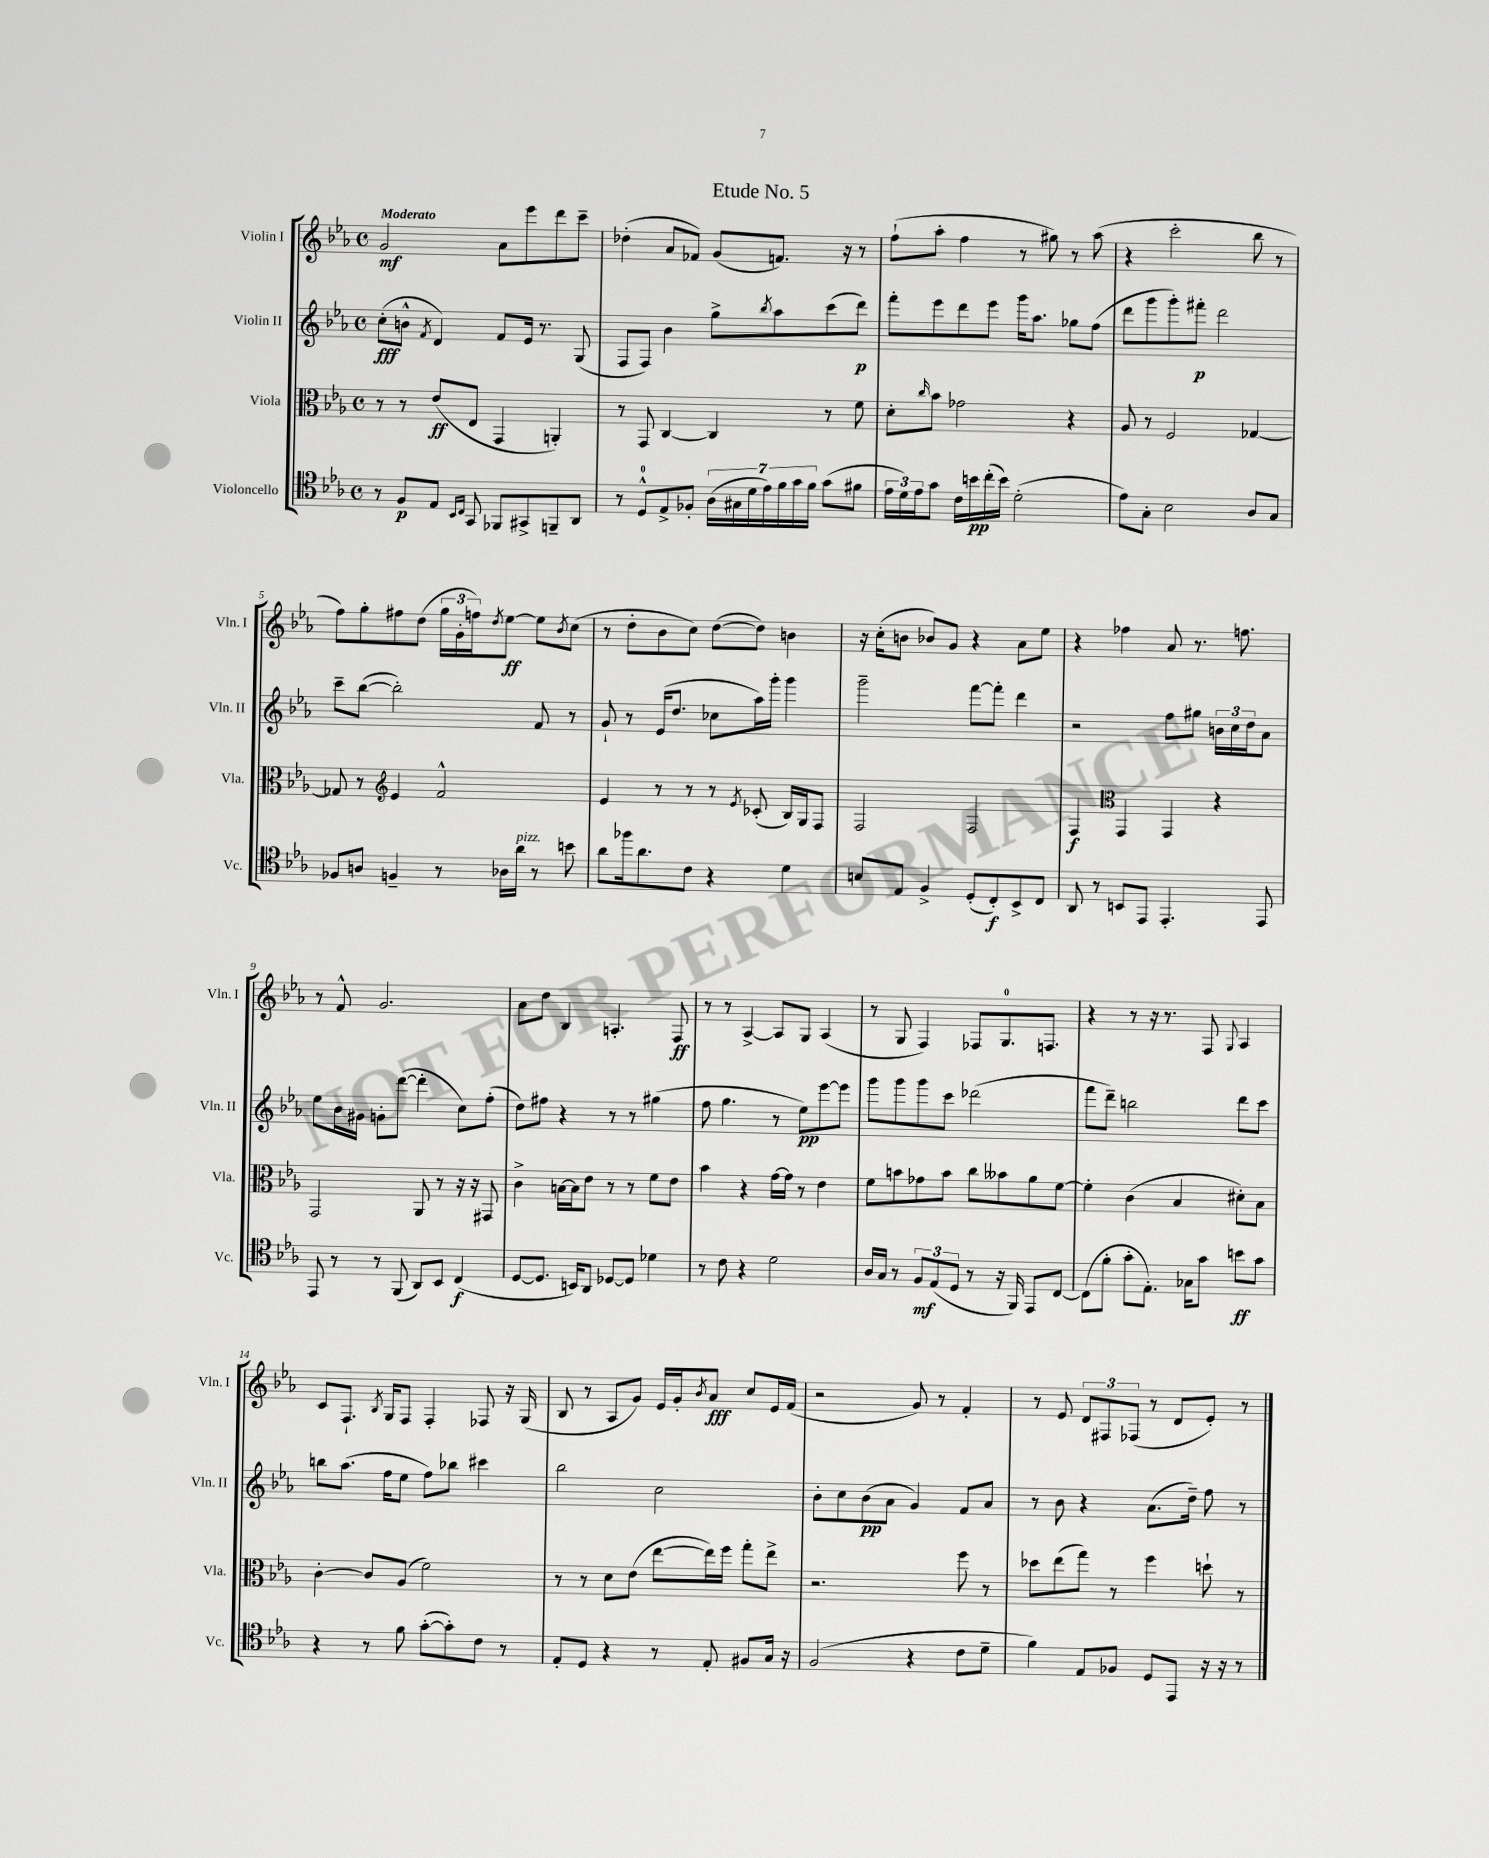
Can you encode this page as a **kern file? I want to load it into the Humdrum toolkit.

**kern	**dynam	**kern	**dynam	**kern	**dynam	**kern	**dynam
*part4	*part4	*part3	*part3	*part2	*part2	*part1	*part1
*staff4	*staff4	*staff3	*staff3	*staff2	*staff2	*staff1	*staff1
*I"Violoncello	*	*I"Viola	*	*I"Violin II	*	*I"Violin I	*
*I'Vc.	*	*I'Vla.	*	*I'Vln. II	*	*I'Vln. I	*
*clefC4	*	*clefC3	*	*clefG2	*	*clefG2	*
*k[b-e-a-]	*	*k[b-e-a-]	*	*k[b-e-a-]	*	*k[b-e-a-]	*
*M4/4	*	*M4/4	*	*M4/4	*	*M4/4	*
*met(c)	*	*met(c)	*	*met(c)	*	*met(c)	*
=1	=1	=1	=1	=1	=1	=1	=1
!	!	!	!	!	!	!LO:TX:a:B:t=Moderato	!
8r	.	8r	.	(8cc'\L	fff	2g/	mf
8F/L	p	8r	.	8bn^^\J	.	.	.
.	.	.	.	8qf/	.	.	.
8E-/J	.	(8e-/L	ff	4d/)	.	.	.
16qqBB-/LL	.	.	.	.	.	.	.
16qqC/JJ	.	.	.	.	.	.	.
8GG/	.	8E-/J	.	.	.	.	.
8FF-X/L	.	4GG/	.	8f/L	.	8a-\L	.
8GG#X^/	.	.	.	16e-/Jk	.	8eee-\	.
.	.	.	.	8.r	.	.	.
8FFn~/	.	4AAn'/)	.	.	.	8ddd\	.
8AA-/J	.	.	.	(8G/	.	8ccc~\J	.
=2	=2	=2	=2	=2	=2	=2	=2
8r	.	8r	.	8F/L	.	(4dd-X'\	.
8D^^/L	.	8GG/	.	8F/J)	.	.	.
8E-^/	.	[4C/	.	4b-\	.	8a-/L	.
8F-X'/J	.	.	.	.	.	8f-X/J)	.
(28A-\LL	.	4C/]	.	8gg^\L	.	(8g/L	.
28G#X\	.	.	.	.	.	.	.
28d\	.	.	.	.	.	.	.
28e-\)	.	.	.	.	.	.	.
.	.	.	.	8qbb-/	.	.	.
.	.	.	.	8aa-\	.	8.fn/J)	.
28f\	.	.	.	.	.	.	.
28g\	.	.	.	.	.	.	.
28f\JJ	.	.	.	.	.	.	.
(8g\L	.	8r	.	(8ccc\	.	.	.
.	.	.	.	.	.	16r	.
8f#X\J	.	8f\	.	8ddd\J)	p	8r	.
=3	=3	=3	=3	=3	=3	=3	=3
24e-\LL	.	8d'\L	.	8fff'\L	.	(8ff`\L	.
24d\)	.	.	.	.	.	.	.
24e-\J	.	.	.	.	.	.	.
.	.	16qqcc/	.	.	.	.	.
8g\J	.	8b-\J	.	8eee-\	.	8aa-'\J	.
16c\LL	.	2g-X\	.	8ddd\	.	4ff\	.
16bn\	pp	.	.	.	.	.	.
(16cc'\	.	.	.	8eee-\J	.	.	.
16b\JJ)	.	.	.	.	.	.	.
(2d'\	.	.	.	16ggg\KL	.	8r	.
.	.	.	.	8.aa-\J	.	.	.
.	.	.	.	.	.	8gg#X\)	.
.	.	4r	.	8gg-X\L	.	8r	.
.	.	.	.	(8ff\J	.	(8aa-\	.
=4	=4	=4	=4	=4	=4	=4	=4
8e-\L)	.	8A-/	.	8ddd\L	.	4r	.
8G'\J	.	8r	.	8ggg\	.	.	.
2B-\	.	2F/	.	8ggg'\)	.	2ccc'\	.
.	.	.	.	8fff#X'\J	p	.	.
.	.	.	.	2ddd\	.	.	.
8A-/L	.	[4G-X/	.	.	.	8bb-\	.
8G/J	.	.	.	.	.	8r	.
!!LO:LB:g=z
=5	=5	=5	=5	=5	=5	=5	=5
8F-X/L	.	8G-X/]	.	8ccc~\L	.	8ff\L)	.
8An/J	.	8r	.	([8bb-\J	.	8gg'\	.
*	*	*clefG2	*	*	*	*	*
4Fn~/	.	4e-/	.	2bb-'\])	.	8ff#X\	.
.	.	.	.	.	.	(8dd\J	.
8r	.	2f^^/	.	.	.	24gg\LL	.
.	.	.	.	.	.	24g'\	.
.	.	.	.	.	.	24ffn\J)	.
.	.	.	.	.	.	8qdd/	.
16A-X\LL	.	.	.	.	.	[8ee-\J	ff
!LO:TX:a:i:t=pizz.	!	!	!	!	!	!	!
16a-\JJ	.	.	.	.	.	.	.
8r	.	.	.	8f/	.	8ee-\L]	.
.	.	.	.	.	.	8qb-/	.
8bn\	.	.	.	8r	.	(8cc\J	.
=6	=6	=6	=6	=6	=6	=6	=6
8a-\L	.	4e-/	.	8g`/	.	8r	.
16ff-X\k	.	.	.	8r	.	8dd'\L	.
8.a-\	.	.	.	.	.	.	.
.	.	8r	.	(16e-/KL	.	8b-\	.
.	.	.	.	8.dd/J	.	.	.
8c\J	.	8r	.	.	.	8cc\J)	.
4r	.	8r	.	8cc-X\L	.	([8dd\L	.
.	.	8qe-/	.	.	.	.	.
.	.	(8c-X'/	.	16aa-\L)	.	8dd\J])	.
.	.	.	.	16ggg'\JJ	.	.	.
4d\	.	16B-/LL)	.	4ggg\	.	4bn\	.
.	.	16G/J	.	.	.	.	.
.	.	8F/J	.	.	.	.	.
=7	=7	=7	=7	=7	=7	=7	=7
8Bn/L	.	2F/	.	2ggg~\	.	16r	.
.	.	.	.	.	.	(16cc'\KL	.
8E-/J	.	.	.	.	.	8bn\J	.
4F^/	.	.	.	.	.	8b-X/L)	.
.	.	.	.	.	.	8g/J	.
(8D'/L	.	2F/	.	[8fff\L	.	4r	.
8C'/)	f	.	.	8fff'\J]	.	.	.
8BB-^/	.	.	.	4ddd\	.	8a-\L	.
8C/J	.	.	.	.	.	8ee-\J	.
=8	=8	=8	=8	=8	=8	=8	=8
8AA-/	.	4F/	f	2r	.	4r	.
8r	.	.	.	.	.	.	.
*	*	*clefC3	*	*	*	*	*
8BBn/L	.	4GG/	.	.	.	4ff-X\	.
8EE-/J	.	.	.	.	.	.	.
4.EE-'/	.	4GG/	.	8ff\L	.	8a-/	.
.	.	.	.	8gg#X\J	.	8.r	.
.	.	4r	.	24bn\LL	.	.	.
.	.	.	.	24cc\	.	.	.
.	.	.	.	.	.	8.ffn\	.
.	.	.	.	24dd\J	.	.	.
8EE-/	.	.	.	8a-\J	.	.	.
!!LO:LB:g=z
=9	=9	=9	=9	=9	=9	=9	=9
8EE-/	.	2GG/	.	8ee-\L	.	8r	.
8r	.	.	.	16b-\L	.	8f^^/	.
.	.	.	.	16g#X\JJ	.	.	.
8r	.	.	.	8gn'\L	.	2.g/	.
(8FF/	.	.	.	([8ddd\J	.	.	.
8AA-/L)	.	8AA-/	.	4ddd'\]	.	.	.
8BB-/J	.	8r	.	.	.	.	.
(4C/	f	16r	.	8cc\L)	.	.	.
.	.	16r	.	.	.	.	.
.	.	8GG#X/	.	(8ff'\J	.	.	.
=10	=10	=10	=10	=10	=10	=10	=10
[8D/L	.	4c^\	.	8dd\L)	.	8a-\L	.
8.D/J]	.	.	.	8ff#X\J	.	8dd\J	.
.	.	[16Bn\LL	.	4r	.	4B-/	.
16BBn/KL)	.	16B\J]	.	.	.	.	.
8AA-/J	.	8e-\J	.	.	.	.	.
[8D-X/L	.	8r	.	8r	.	4.An'/	.
8D-/J]	.	8r	.	8r	.	.	.
4d-X\	.	8f\L	.	(4gg#X\	.	.	.
.	.	8e-\J	.	.	.	8F/	ff
=11	=11	=11	=11	=11	=11	=11	=11
8r	.	4b-\	.	8ff\	.	8r	.
8c\	.	.	.	4.gg\	.	8r	.
4r	.	4r	.	.	.	[4A-^/	.
2d\	.	[16g\LL	.	8r	.	8A-/L]	.
.	.	16g\JJ]	.	.	.	.	.
.	.	8r	.	8ee-\L)	pp	8G/J	.
.	.	4e-\	.	[8eee-\	.	(4A-/	.
.	.	.	.	8eee-\J]	.	.	.
=12	=12	=12	=12	=12	=12	=12	=12
16A-/LL	.	8f\L	.	8ggg\L	.	8r	.
16G/JJ	.	.	.	.	.	.	.
8r	.	8bn\	.	8ggg\	.	8G/	.
12F/L	mf	8g-X\	.	8ggg\	.	4F/)	.
(12E-/	.	.	.	.	.	.	.
.	.	8b\J	.	8ccc\J	.	.	.
12D/J	.	.	.	.	.	.	.
8r	.	8cc\L	.	(2ddd-X\	.	8F-X/L	.
16r	.	8b--X\	.	.	.	8.G/	.
16FF/)	.	.	.	.	.	.	.
8EE-/L	.	8a-\	.	.	.	.	.
.	.	.	.	.	.	8.Fn/J	.
[8C/J	.	[8f\J	.	.	.	.	.
=13	=13	=13	=13	=13	=13	=13	=13
(8C\L]	.	4f'\]	.	8fff\L	.	4r	.
8f'\J	.	.	.	8ddd~\J)	.	.	.
8g'\L	.	(4c\	.	2bbn\	.	8r	.
8.E-'\J)	.	.	.	.	.	16r	.
.	.	.	.	.	.	8.r	.
.	.	4B-/	.	.	.	.	.
16G-X\KL	.	.	.	.	.	.	.
8g\J	.	.	.	.	.	8F/	.
.	.	.	.	.	.	8qqG/	.
8bn\L	ff	8d#X'\L)	.	8ddd\L	.	4A-/	.
8g\J	.	8B-\J	.	8ccc\J	.	.	.
!!LO:LB:g=z
=14	=14	=14	=14	=14	=14	=14	=14
4r	.	[4c'\	.	8bbn\L	.	8c/L	.
.	.	.	.	(8.aa-\J	.	8.F`/J	.
8r	.	8c/L]	.	.	.	.	.
.	.	.	.	.	.	8qB-/	.
.	.	.	.	16ff\KL	.	16G/KL	.
8f\	.	(8A-/J	.	8ee-\J	.	8F/J	.
([8g'\L	.	2f\)	.	8ff\L)	.	4F'/	.
8g'\])	.	.	.	8bb-X\J	.	.	.
8c\J	.	.	.	4ccc#X\	.	8F-X/	.
8r	.	.	.	.	.	16r	.
.	.	.	.	.	.	(16G/	.
=15	=15	=15	=15	=15	=15	=15	=15
8E-'/L	.	8r	.	2bb-\	.	8B-/	.
8D/J	.	8r	.	.	.	8r	.
4r	.	8d\L	.	.	.	8A-/L	.
.	.	(8e-\J	.	.	.	8g/J)	.
8r	.	[8ee-\L	.	2cc\	.	16e-/LL	.
.	.	.	.	.	.	16g'/J	.
.	.	.	.	.	.	8qb-/	.
8E-'/	.	16ee-\L])	.	.	.	8a-/J	fff
.	.	16ff\JJ	.	.	.	.	.
8F#X/L	.	8gg'\L	.	.	.	8cc/L	.
16G/Jk	.	8ee-^\J	.	.	.	16e-/L	.
16r	.	.	.	.	.	(16f/JJ	.
=16	=16	=16	=16	=16	=16	=16	=16
(2F/	.	2.r	.	8b-'\L	.	2r	.
.	.	.	.	8cc\	.	.	.
.	.	.	.	(8b-\	pp	.	.
.	.	.	.	8a-\J	.	.	.
4r	.	.	.	4g/)	.	8g/)	.
.	.	.	.	.	.	8r	.
8c\L	.	8ff\	.	8f/L	.	4f'/	.
8d~\J	.	8r	.	8a-/J	.	.	.
=17	=17	=17	=17	=17	=17	=17	=17
4f\)	.	8dd-X\L	.	8r	.	8r	.
.	.	(8ee-\	.	8b-\	.	8e-/	.
8E-/L	.	8gg\J)	.	4r	.	12d/L	.
.	.	.	.	.	.	12F#X/	.
8F-X/J	.	8r	.	.	.	.	.
.	.	.	.	.	.	(12F-X/J	.
8D/L	.	4ff\	.	(8.a-\L	.	8r	.
8EE-/J	.	.	.	.	.	8d/L	.
.	.	.	.	16dd~\Jk)	.	.	.
16r	.	8ddn`\	.	8ff\	.	8e-'/J)	.
16r	.	.	.	.	.	.	.
8r	.	8r	.	8r	.	8r	.
==	==	==	==	==	==	==	==
*-	*-	*-	*-	*-	*-	*-	*-
